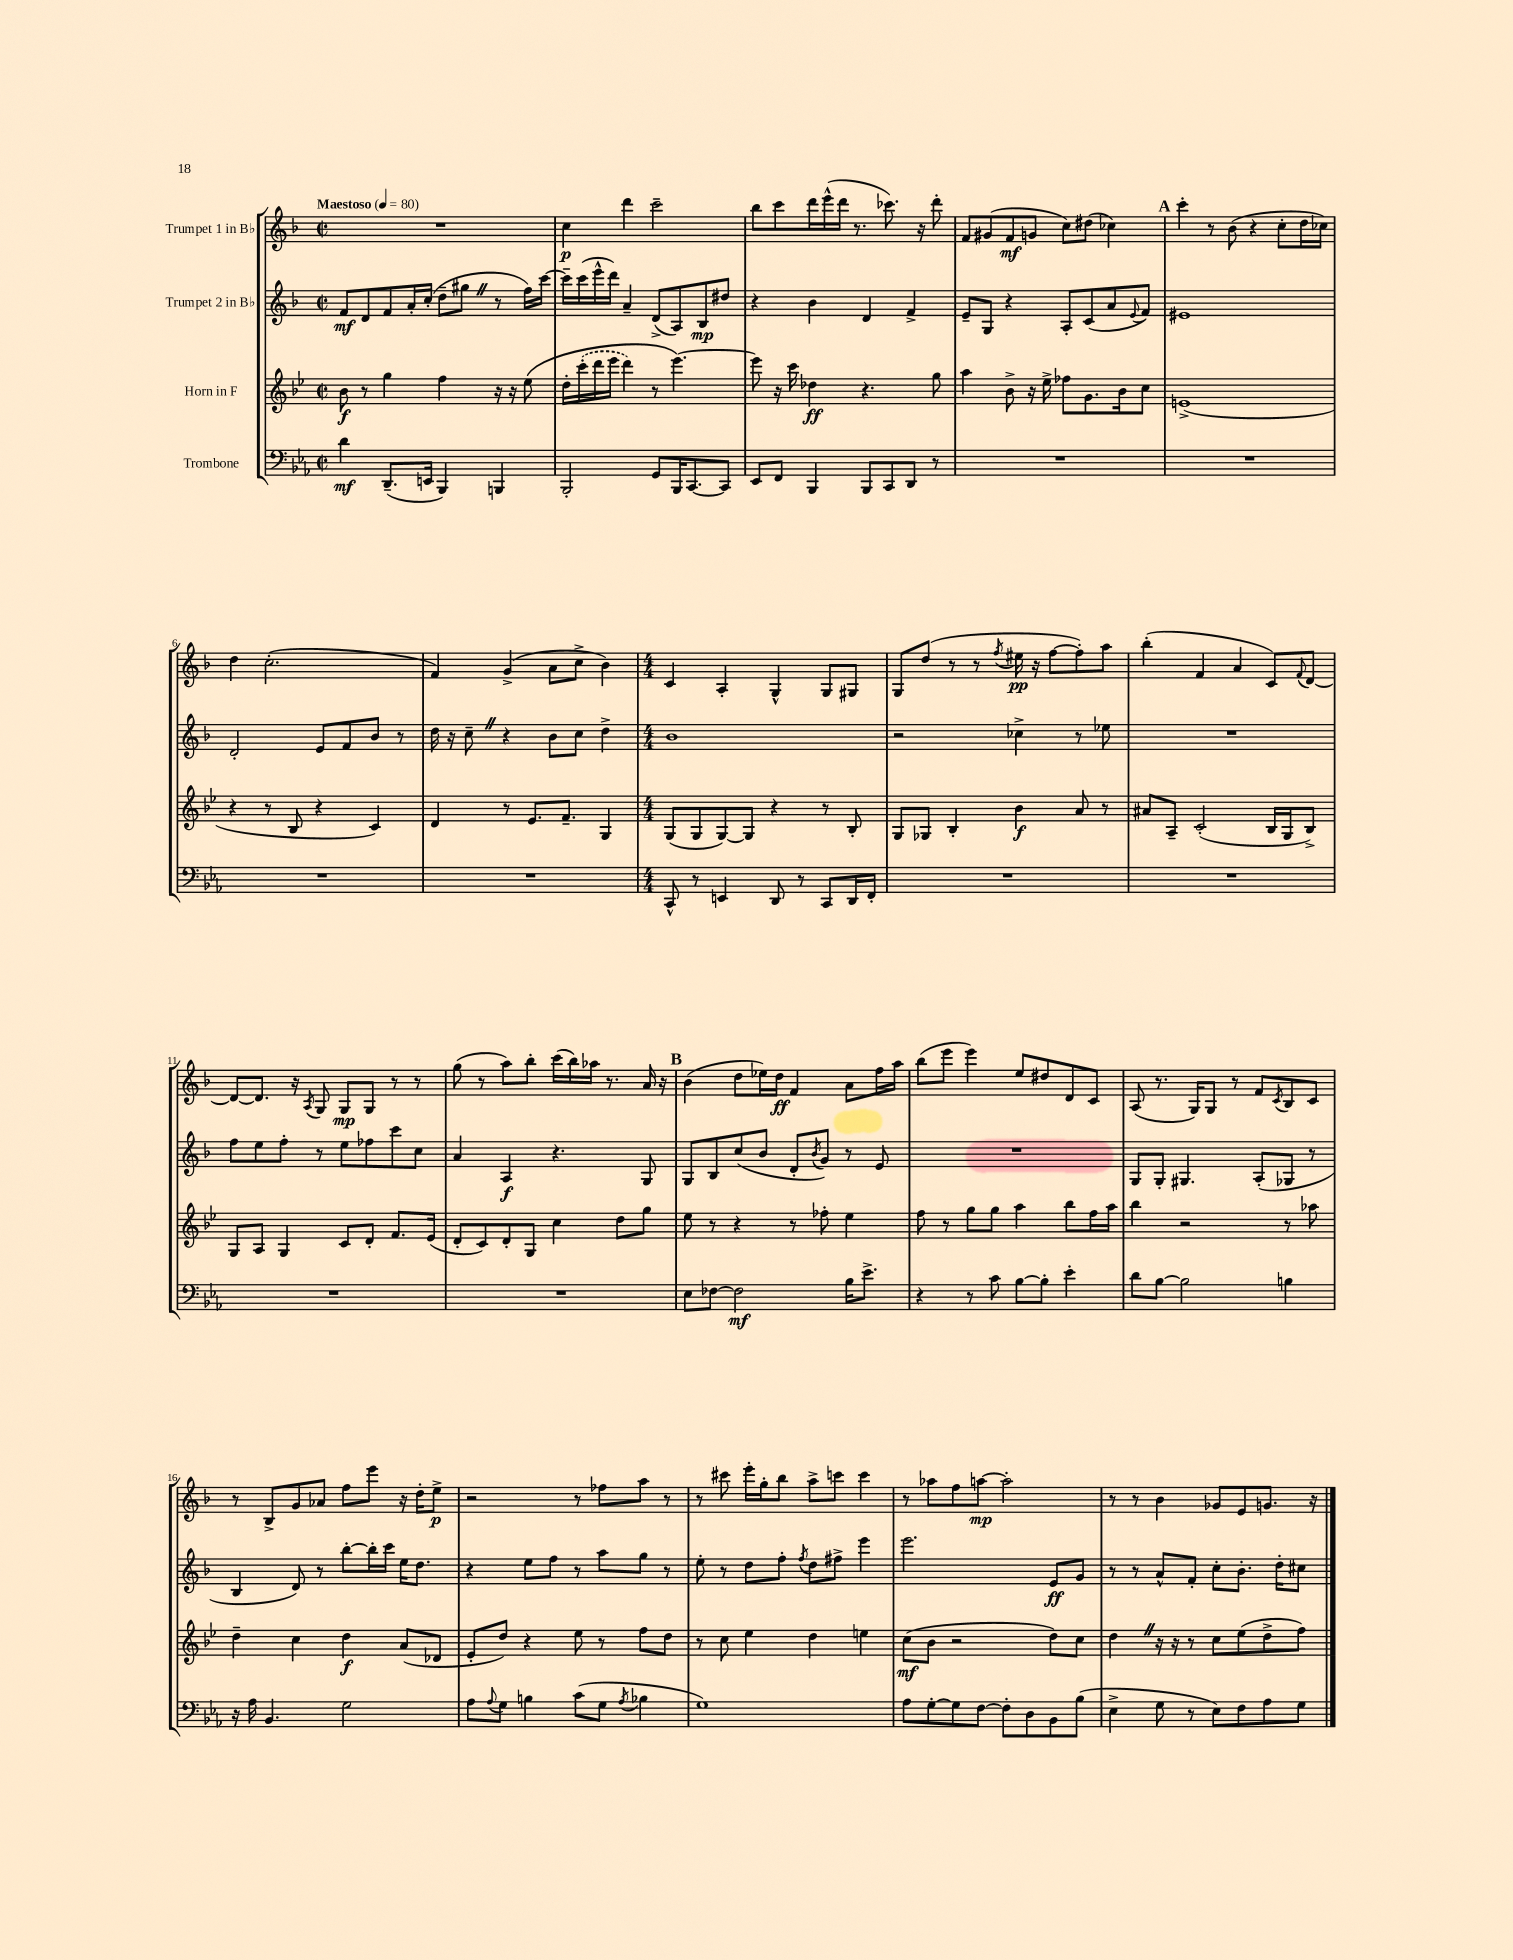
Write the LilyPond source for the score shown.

<<
\new StaffGroup <<
\new Staff = "s0" \with { instrumentName = "Trumpet 1 in Bb" } {
    \clef treble \key f \major \defaultTimeSignature \time 2/2 \tempo "Maestoso" 4 = 80
    R1 |
    c''4\p d'''4 c'''2-- |
    bes''8 c'''8 d'''16 e'''16-^( d'''16 r8. ces'''8.) r16 d'''8-. |
    f'8 gis'8( f'8\mf g'8 c''8) dis''8( ces''4) |
    \mark \markup { \bold "A" } c'''4-. r8 bes'8( r4 c''8-. d''16 ces''16) |
    d''4 c''2.-.( |
    f'4) g'4->( a'8 c''8-> bes'4) |
    \numericTimeSignature \time 4/4 c'4 a4-. g4-^ g8 gis8 |
    g8 d''8( r8 r8 \acciaccatura { f''8 } eis''16\pp r16 f''8~ f''8-.) a''8 |
    bes''4-.( f'4 a'4 c'8) \appoggiatura { f'8 } d'8~ |
    d'8~ d'8. r16 \acciaccatura { a8 } g8 g8\mp g8 r8 r8 |
    g''8( r8 a''8) bes''8-. c'''16( bes''16) aes''16 r8. a'16 r16 |
    \mark \markup { \bold "B" } bes'4( d''8 ees''16) d''16\ff f'4 a'8 f''16 a''16 |
    bes''8( e'''8 e'''4) e''8 dis''8 d'8 c'8 |
    a8( r8. g16) g8 r8 f'8 \acciaccatura { c'8 } bes8 c'8 |
    r8 bes8-> g'8 aes'8 f''8 e'''8 r16 d''16-. e''8->\p |
    r2 r8 fes''8 a''8 r8 |
    r8 cis'''8 e'''16-. g''16-. bes''8 a''8-> c'''8 c'''4 |
    r8 aes''8 f''8 a''8~\mp a''2-. |
    r8 r8 bes'4 ges'8 e'8 g'8. r16 \bar "|." |
}
\new Staff = "s1" \with { instrumentName = "Trumpet 2 in Bb" } {
    \clef treble \key f \major \defaultTimeSignature \time 2/2
    f'8\mf d'8 f'8 a'16-. c''16-.( d''8-- gis''8 \once \override BreathingSign.text = \markup { \musicglyph "scripts.caesura.straight" } \breathe r8 f''16) c'''16~ |
    c'''16-- c'''16( e'''16-^ d'''16) a'4-- d'8->( a8) bes8\mp dis''8 |
    r4 bes'4 d'4 f'4-> |
    e'8-- g8 r4 a8-. c'8( a'8 \appoggiatura { e'8 } f'8) |
    \mark \markup { \bold "A" } eis'1 |
    d'2-. e'8 f'8 bes'8 r8 |
    d''16 r16 c''8-- \once \override BreathingSign.text = \markup { \musicglyph "scripts.caesura.straight" } \breathe r4 bes'8 c''8 d''4-> |
    \numericTimeSignature \time 4/4 bes'1 |
    r2 ces''4-> r8 ees''8 |
    R1 |
    f''8 e''8 f''8-. r8 e''8 fes''8 c'''8 c''8 |
    a'4 a4\f r4. g8 |
    \mark \markup { \bold "B" } g8 bes8 c''8( bes'8 d'8-. \acciaccatura { bes'8 } g'8) r8 e'8 |
    R1 |
    g8 g8-. gis4. a8-.( ges8 r8 |
    bes4 d'8) r8 bes''8~-. bes''16-. c'''16 e''16 d''8. |
    r4 e''8 f''8 r8 a''8 g''8 r8 |
    e''8-. r8 d''8 f''8-. \acciaccatura { f''8 } d''8 fis''8-> e'''4 |
    e'''2. e'8\ff g'8 |
    r8 r8 a'8-^ f'8-. c''8-. bes'8.-. d''16-. cis''8 \bar "|." |
}
\new Staff = "s2" \with { instrumentName = "Horn in F" } {
    \clef treble \key bes \major \defaultTimeSignature \time 2/2
    bes'8\f r8 g''4 f''4 r16 r16 ees''8\( |
    d''16-. \once \slurDashed c'''16-.( d'''16 ees'''16 d'''4) r8 ees'''4.~\) |
    ees'''8 r16 c'''16 des''4\ff r4. g''8 |
    a''4 bes'8-> r16 ees''16-> fes''8 g'8. bes'16 c''8 |
    \mark \markup { \bold "A" } e'1->( |
    r4 r8 bes8 r4 c'4) |
    d'4 r8 ees'8. f'8.-- g4 |
    \numericTimeSignature \time 4/4 g8( g8 g8~) g8 r4 r8 bes8-. |
    g8 ges8 bes4-. bes'4\f a'8 r8 |
    ais'8 a8-- c'2-.( bes16 g16 bes8->) |
    g8 a8 g4 c'8 d'8-. f'8. ees'16( |
    d'8-. c'8) d'8-. g8 c''4 d''8 g''8 |
    \mark \markup { \bold "B" } ees''8 r8 r4 r8 fes''8-. ees''4 |
    f''8 r8 g''8 g''8 a''4 bes''8 f''16 a''16 |
    bes''4 r2 r8 aes''8 |
    d''4-- c''4 d''4\f a'8( des'8 |
    ees'8-. d''8) r4 ees''8 r8 f''8 d''8 |
    r8 c''8 ees''4 d''4 e''4 |
    c''8\mf( bes'8 r2 d''8) c''8 |
    d''4 \once \override BreathingSign.text = \markup { \musicglyph "scripts.caesura.straight" } \breathe r16 r16 r8 c''8 ees''8( d''8-> f''8) \bar "|." |
}
\new Staff = "s3" \with { instrumentName = "Trombone" } {
    \clef bass \key ees \major \defaultTimeSignature \time 2/2
    d'4\mf d,8.--( e,16 bes,,4) b,,4 |
    bes,,2-. g,8 bes,,16 c,8.~ c,8 |
    ees,8 f,8 bes,,4 bes,,8 c,8 d,8 r8 |
    R1 |
    \mark \markup { \bold "A" } R1 |
    R1 |
    R1 |
    \numericTimeSignature \time 4/4 c,8-^ r8 e,4 d,8 r8 c,8 d,16 f,16-. |
    R1 |
    R1 |
    R1 |
    R1 |
    \mark \markup { \bold "B" } ees8 fes8~ fes2\mf bes16 ees'8.-> |
    r4 r8 c'8 bes8~ bes8-. ees'4-. |
    d'8 bes8~ bes2 b4 |
    r16 aes16 bes,4. g2 |
    aes8 \appoggiatura { aes8 } g8 b4 c'8( g8 \acciaccatura { aes8 } bes4 |
    g1) |
    aes8 g8~-. g8 f8~ f8-. d8 bes,8 bes8( |
    ees4-> g8 r8 ees8) f8 aes8 g8 \bar "|." |
}
>>
>>
